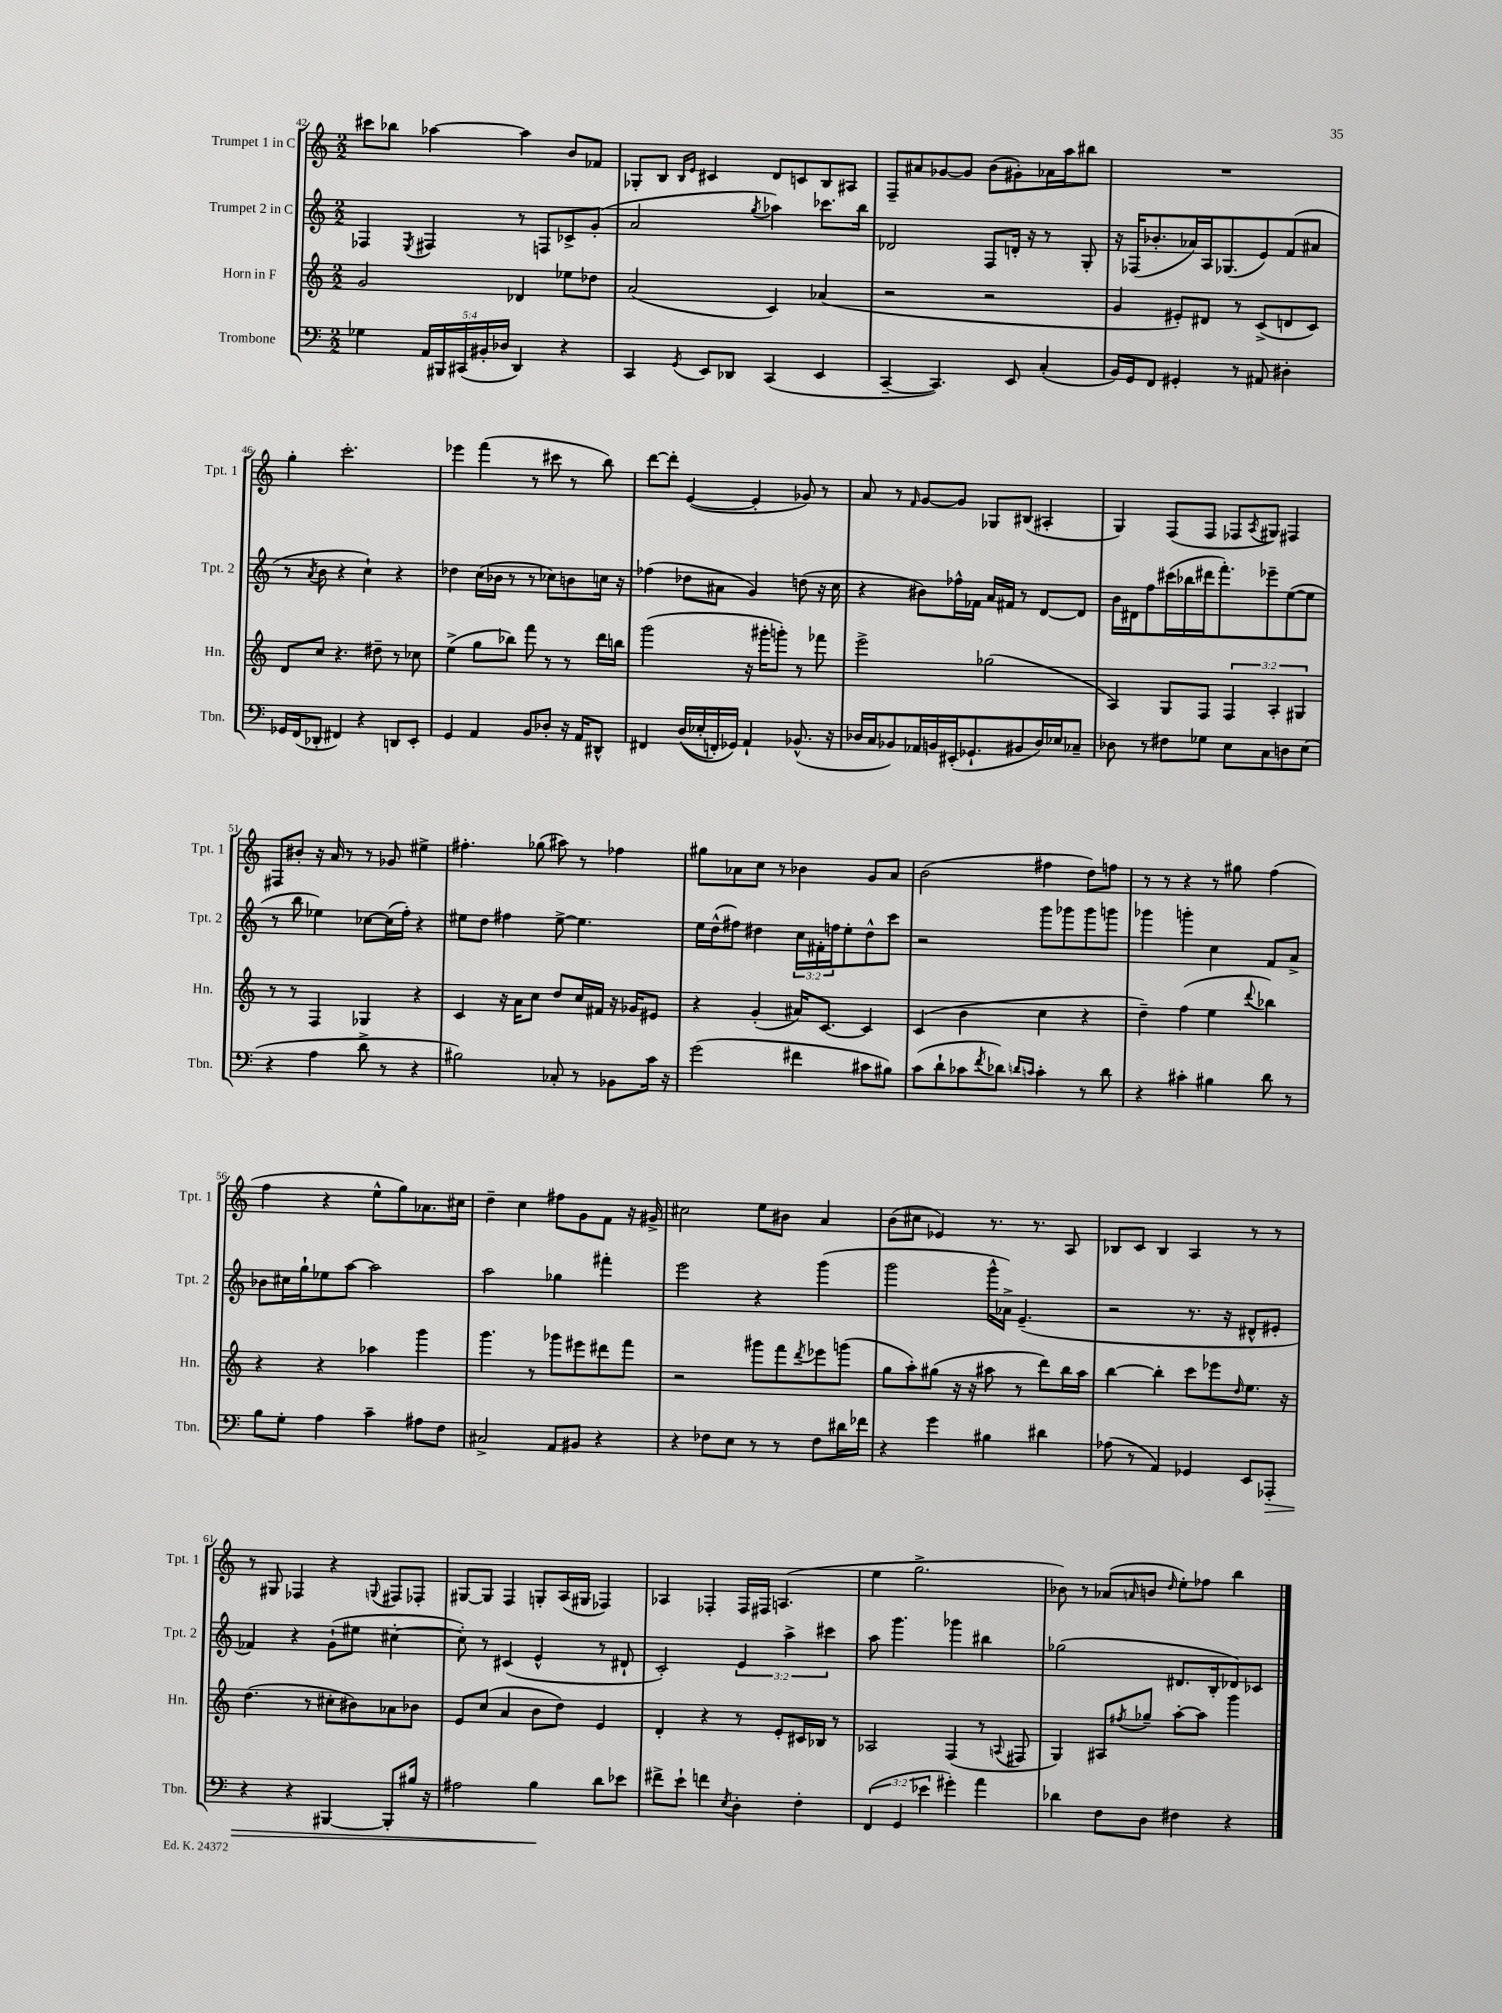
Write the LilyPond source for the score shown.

<<
\new StaffGroup <<
\new Staff = "s0" \with { instrumentName = "Trumpet 1 in C" shortInstrumentName = "Tpt. 1" } {
    \clef treble \key c \major \numericTimeSignature \time 2/2
    cis'''8 bes''8 aes''4~ aes''4 b'8 fes'8 |
    ges8-. b8 \grace { b16 e'16 } cis'4 d'8 c'8 b8 ais8 |
    f8-- ais'8 ges'8~ ges'8 b'8( gis'8-.) aes'16 a''16 bis''8 |
    R1 |
    g''4-. c'''2.-. |
    ees'''4 f'''4( r8 cis'''8 r8 b''8) |
    d'''8~ d'''8-. e'4~( e'4-. ges'8) r8 |
    a'8 r8 \grace { f'16 } g'8~ g'8 ges8 bis8( ais4-. |
    g4) f8( f8 fes8 \acciaccatura { a8 } gis8) fis4 |
    fis8 bis'8-. r16 a'16 r8 r8 ges'8 eis''4-> |
    fis''4.-. ges''8( ais''8) r8 fes''4 |
    gis''8 aes'8 c''8 r8 bes'4 g'8 aes'8 |
    b'2( fis''4 d''8) f''8 |
    r8 r8 r4 r8 gis''8 f''4( |
    f''4 r4 e''8-^ g''8) aes'8. cis''16 |
    d''4-- c''4 fis''8 g'8 f'8 r16 gis'16-> |
    cis''2 e''8 bis'8 a'4 |
    b'8( cis''8 ees'4) r8. r8. a8 |
    bes8 c'8 bes4 a4 r8 r8 |
    r8 gis8 fes4 r4 \appoggiatura { g8 } fis8 fes8-. |
    gis8~ gis8 f4 g8-. a16( gis16 fes4) |
    aes4 fes4-. fes16 fis16 a4.( |
    e''4 g''2.-> |
    bes'8) r8 aes'8( \grace { a'16 } b'8 \grace { d''16 } e''8-.) fes''8 b''4 \bar "|." |
}
\new Staff = "s1" \with { instrumentName = "Trumpet 2 in C" shortInstrumentName = "Tpt. 2" } {
    \clef treble \key c \major \numericTimeSignature \time 2/2 \override Staff.TupletNumber.text = #tuplet-number::calc-fraction-text
    fes4 \acciaccatura { e8 } fis4 r8 f8 ces'8-> g'8-.( |
    a'2 \acciaccatura { g''8 } aes''4) ces'''8. b''16 |
    des'2 f8 d'16-. r16 r8 g8-. |
    r16 fes16( bes'8.-. aes'16) a16 ges8.( e'8) f'8( ais'8 |
    r8 \acciaccatura { a'8 } b'8 r4 c''4-!) r4 |
    des''4 c''16( bes'16 r8 r8 ces''8) b'8 c''16 r16 |
    fes''4( des''8 ais'8 g'4) d''8( r16 c''16 |
    r4 bis'8) fes''16-^ fes'16 a'16 fis'16 r8 d'8~ d'8 |
    b'16 dis'16 f''8 cis'''16( bes''16 dis'''16 f'''8.-.) ees'''8-- e''8~( e''8 |
    r8 b''8 ees''4) ces''8~ ces''16( f''16-.) r4 |
    eis''8 d''8 fis''4 eis''8~-> eis''4. |
    e''16 d''16-^( fis''8) dis''4 \tuplet 3/2 { c''16 fis'16-. f''16 } e''8-. dis''8-^ c'''8 |
    r2 g'''8 ges'''8 ges'''8 g'''8 |
    ges'''4 g'''4-. c''4 f'8 a'8-> |
    bes'8 cis''16 g''16-! ees''8 a''8~ a''2 |
    a''2 ges''4 fis'''4-. |
    e'''2 r4 g'''4( |
    g'''2 g'''16-^ aes'16->) e'4.--( |
    r2 r8. r16 dis'8-^ eis'8-. |
    fes'4) r4 g'8-!( eis''8 cis''4~-. |
    cis''8-.) r8 cis'4( e'4-^ r8 dis'8-! |
    c'2-.) \tuplet 3/2 { e'4 a''4-> cis'''4 } |
    a''8 g'''4. ges'''4 bis''4 |
    ges''2( dis'8. b16-. des'8) ces'8 \bar "|." |
}
\new Staff = "s2" \with { instrumentName = "Horn in F" shortInstrumentName = "Hn." } {
    \clef treble \key c \major \numericTimeSignature \time 2/2 \override Staff.TupletNumber.text = #tuplet-number::calc-fraction-text
    g'2 des'4 ees''8 des''8 |
    a'2( c'4) aes'4( |
    r2 r2 |
    g'4 eis'8-.) dis'8 r8 c'8->( d'8 c'8) |
    d'8 c''8 r4. dis''8-- r8 ces''8 |
    e''4->( g''8 bes''8) f'''8 r8 r8 d'''16 b''16 |
    g'''2( r16 gis'''16-. g'''8-.) r8 fes'''8 |
    e'''2-> ges''2( |
    a4) g8 f8 \tuplet 3/2 { f4 a4-. gis4 } |
    r8 r8 f4 ges4 r4 |
    c'4 r16 a'16 c''8 d''8 c''16 fis'16 r16 ges'16 eis'8 |
    r4 g'4-.( ais'16) c'8.~ c'4 |
    c'4( b'4 c''4 r4 |
    d''4--) f''4( e''4 \appoggiatura { d'''8 } bes''4) |
    r4 r4 aes''4 g'''4 |
    g'''4. r8 ges'''8 eis'''8 dis'''8 f'''8 |
    r2 gis'''8 f'''8 \acciaccatura { d'''8 } ees'''8 g'''8( |
    g''8 a''8-.) gis''8( r16 r16 ais''8 r8 d'''8) b''16 ais''16 |
    b''4~ b''4-. c'''8 ees'''8 \grace { d''16 } e''8. r16 |
    d''4.( r8 cis''8-. bis'8) aes'8 bes'8 |
    e'8 c''8( a'4 b'8 d''8) e'4 |
    d'4-. r4 r8 e'8-. cis'16 bes16 r8 |
    aes2 f4( r8 \appoggiatura { a8 } fis8 |
    g4) ais8 \acciaccatura { fis''8 } ges''8-- a''8~-. a''8 g'''4 \bar "|." |
}
\new Staff = "s3" \with { instrumentName = "Trombone" shortInstrumentName = "Tbn." } {
    \clef bass \key c \major \numericTimeSignature \time 2/2 \override Staff.TupletNumber.text = #tuplet-number::calc-fraction-text
    ges4 \tuplet 5/4 { a,16 bis,,16 cis,16( bis,16-. des16 } d,4) r4 |
    c,4 \acciaccatura { g,8 } e,8 des,8 c,4( e,4 |
    c,4~-- c,4.) e,8 c4-.( |
    b,16) g,16 f,8 gis,4-. r8 ais,8 dis4-. |
    ges,16 f,16( des,8-. fis,4) r4 d,8 e,8-. |
    g,4 a,4 b,8 des8-. r16 a,16 dis,8-^ |
    fis,4 d16(\( ees16-. f,16-.) ges,16\) a,4-! bes,8.-^( r16 |
    des16 c16 bes,8) aes,16 b,16 eis,16-.( ges,8.-! bis,8 des16) ees16 ces8-- |
    des8 r8 fis8 ges8 e8 c8 d8 e8( |
    r4 a4 d'8-> r8 r4 |
    bis2) ces8-. r8 bes,8 c'16 r16 |
    g'2( fis'4 cis'8 bis8) |
    c'8( d'8-! ces'8 \acciaccatura { f'8 } des'8) \grace { d'16 c'16 } c'4-. r8 d'8 |
    r4 cis'4-. bis4 d'8 r8 |
    b8 g8-. a4 c'4-- ais8 f8 |
    cis2-> a,8 bis,8 r4 |
    r4 fes8 e8 r8 r8 fes8 dis'16 fes'16 |
    r4 g'4 bis4 dis'4 |
    aes8( r8 a,4) ges,4 e,8 aes,,8-.\> |
    r4 r4 bis,,4~ bis,,8-. bis16 r16 |
    ais2 b4\! d'8 ees'8 |
    fis'8-> e'8-! f'4 \acciaccatura { e8 } d4-. f4-. |
    \tuplet 3/2 { f,4( g,4 ees'4 } gis'4-.) a'4 |
    des'4 f8 d8 fis4 r4 \bar "|." |
}
>>
>>
\layout { \context { \Score currentBarNumber = #42 } }
